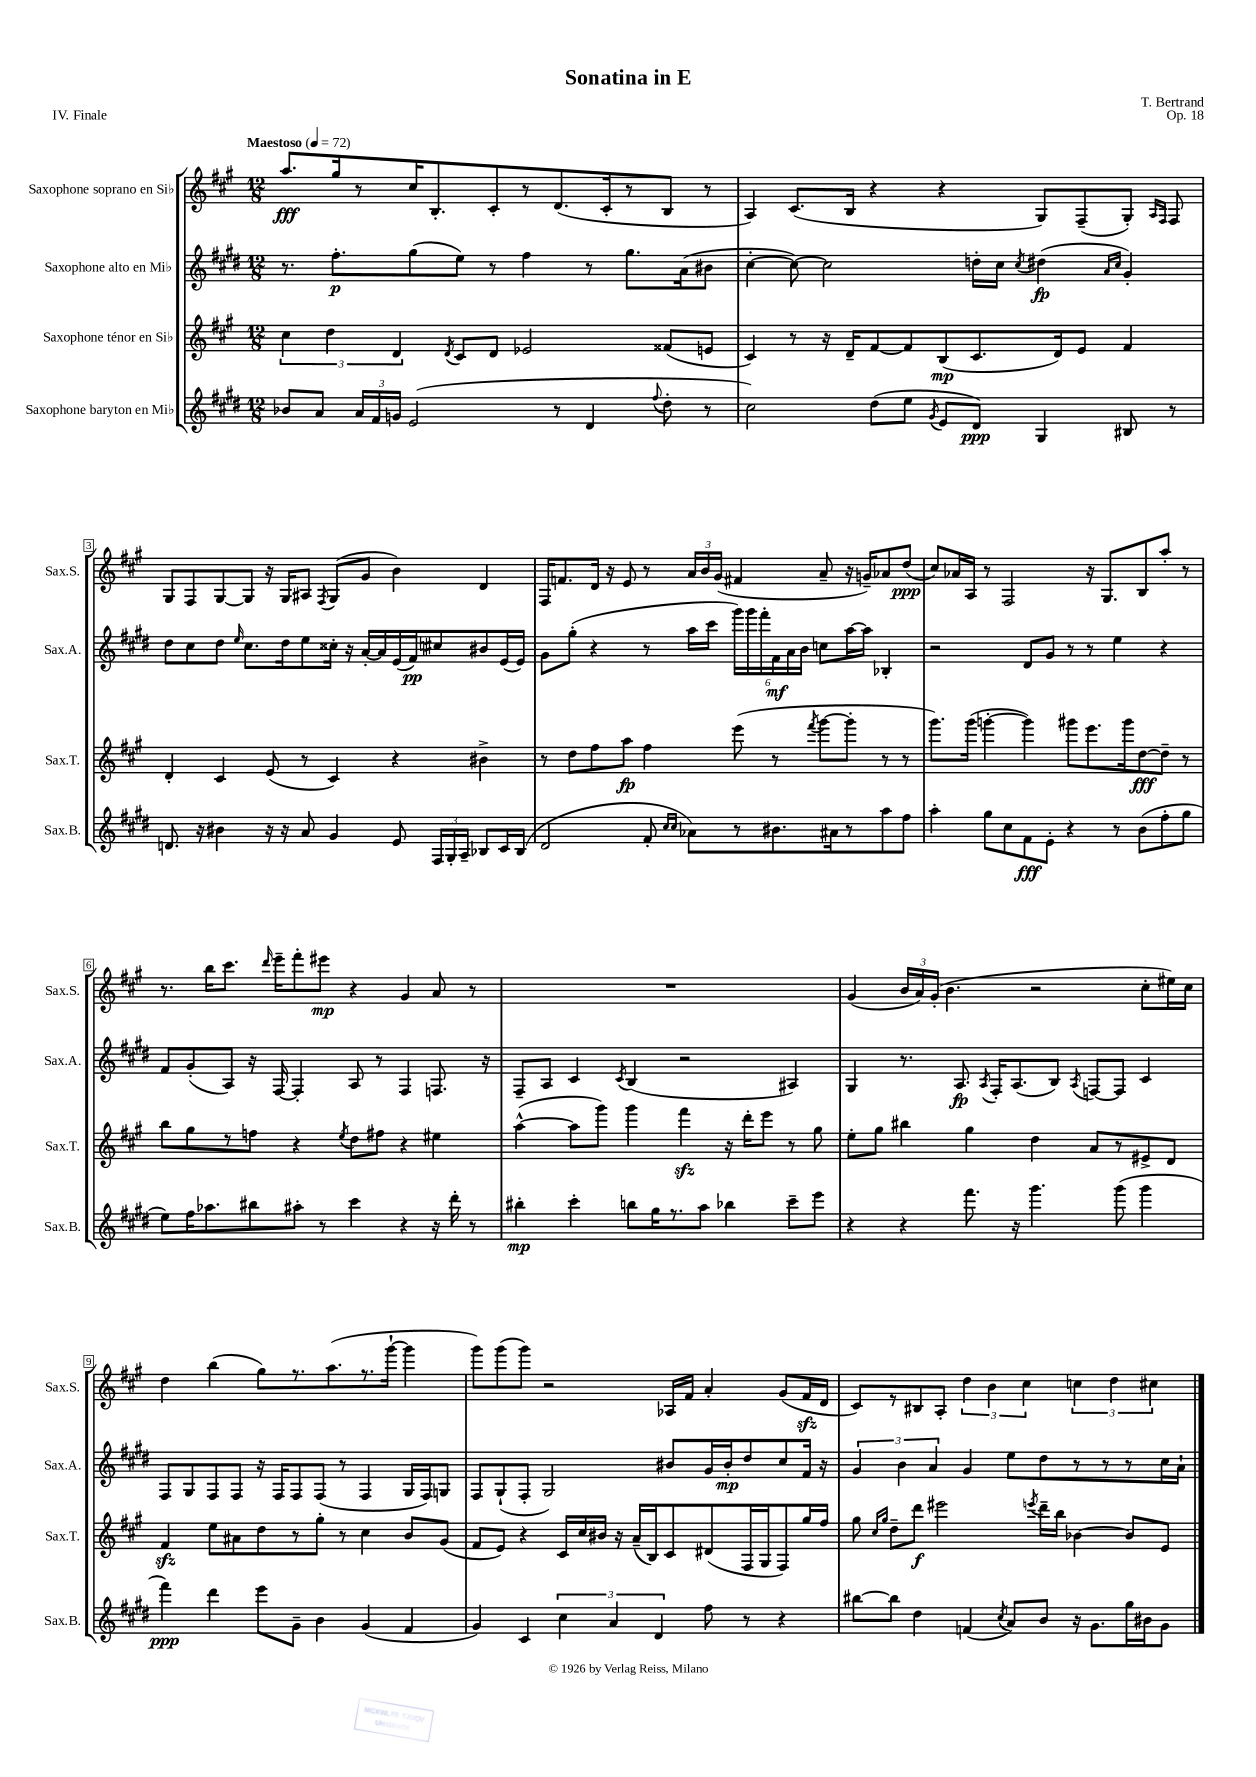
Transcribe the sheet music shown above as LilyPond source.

\header { title = "Sonatina in E" composer = "T. Bertrand" opus = "Op. 18" piece = "IV. Finale" }
<<
\new StaffGroup <<
\new Staff = "s0" \with { instrumentName = "Saxophone soprano en Sib" shortInstrumentName = "Sax.S." } {
    \clef treble \key a \major \numericTimeSignature \time 12/8 \tempo "Maestoso" 4 = 72
    \autoBeamOff a''8.[\fff gis''16 r8 cis''16 b8.-. cis'8-. r8 d'8.( cis'16-. r8 b8] r8 |
    a4) cis'8.[( b16] r4 r4 gis8[) fis8--( gis8]-.) \grace { a16[ fis16] } fis8 |
    gis8[ fis8 gis8~ gis8] r16 gis16[ ais8] \acciaccatura { fis8 } gis8[( gis'8] b'4) d'4 |
    fis16[ f'8. d'16] r16 e'8 r8 \tuplet 3/2 { a'16[ b'16 gis'16]( } fis'4 a'8-- r16 g'16[--) aes'8 d''8]\ppp( |
    cis''8[) aes'16 a16] r8 fis2 r16 gis8.[ b8 a''8]-. r8 |
    r8. b''16[ cis'''8.] \grace { d'''16 } e'''16[-- fis'''8-. eis'''8]\mp r4 gis'4 a'8 r8 |
    R1. |
    gis'4( \tuplet 3/2 { b'16[ a'16) gis'16]-.( } b'4. r2 cis''8[-. eis''16) cis''16] |
    d''4 b''4( gis''8[) r8. a''8.( r8. gis'''16]~-! gis'''4 |
    gis'''8[) gis'''8( gis'''8]) r2 aes16[ fis'16] a'4-. gis'8[( fis'16\sfz d'16] |
    cis'8[) r8 bis8 a8]-. \tuplet 3/2 { d''4 b'4 cis''4 } \tuplet 3/2 { c''4 d''4 cis''4 } \bar "|." |
}
\new Staff = "s1" \with { instrumentName = "Saxophone alto en Mib" shortInstrumentName = "Sax.A." } {
    \clef treble \key e \major \numericTimeSignature \time 12/8
    \autoBeamOff r8. fis''8.[-.\p gis''8( e''8]) r8 fis''4 r8 gis''8.[ a'16( bis'8] |
    cis''4~-. cis''8~) cis''2 d''16[-. cis''16] \acciaccatura { cis''8 } dis''4\fp( \grace { a'16[ cis''16] } gis'4-.) |
    dis''8[ cis''8 dis''8] \grace { e''16 } cis''8.[ dis''16 e''8 cisis''16]-. r16 a'16[~-. a'16 e'16( fis'16\pp) cis''8 bis'8 e'16( e'16]) |
    gis'8[ gis''8]-.( r4 r8 a''16[ cis'''16] \tuplet 6/4 { gis'''16[) gis'''16 fis'''16-. fis'16\mf a'16 b'16] } c''8[ a''16~ a''16] bes4-. |
    r2 dis'8[ gis'8] r8 r8 e''4 r4 |
    fis'8[ gis'8-.( a8]) r16 fis16~ fis4-. a8 r8 fis4 f8. r16 |
    fis8[-- a8] cis'4 \acciaccatura { cis'8 } b4( r2 ais4) |
    gis4 r8. a8.\fp \acciaccatura { a8 } fis16[-. a8.( b8]) \acciaccatura { a8 } f8[~ f8] cis'4 |
    fis8[ gis8 fis8 fis8] r16 fis16[ fis8 fis8]( r8 fis4 gis16[ fis16) g8] |
    fis8[ gis8-!( fis8]-. gis2) bis'8[ gis'16 bis'16-.\mp dis''8 cis''8 fis'16] r16 |
    \tuplet 3/2 { gis'4 b'4 a'4 } gis'4 e''8[ dis''8 r8 r8 r8 cis''16 a'16]-! \bar "|." |
}
\new Staff = "s2" \with { instrumentName = "Saxophone ténor en Sib" shortInstrumentName = "Sax.T." } {
    \clef treble \key a \major \numericTimeSignature \time 12/8
    \autoBeamOff \tuplet 3/2 { cis''4 d''4 d'4 } \acciaccatura { d'8 } cis'8[ d'8] ees'2 fisis'8[( e'8] |
    cis'4) r8 r16 d'16[-- fis'8~ fis'8 b8\mp( cis'8. d'16) e'8] fis'4 |
    d'4-. cis'4 e'8( r8 cis'4) r4 bis'4-> |
    r8 d''8[ fis''8 a''8]\fp fis''4 e'''8( r8 \acciaccatura { fis'''8 } gis'''8[~ gis'''8]-. r8 r8 |
    gis'''8.[) gis'''16]( g'''4~-. g'''4) gis'''8[ e'''8. gis'''16 d''8~\fff d''8]-- r8 |
    b''8[ gis''8 r8 f''8] r4 \acciaccatura { e''8 } d''8[ fis''8] r4 eis''4 |
    a''4~-^( a''8[ gis'''8]) gis'''4 fis'''4\sfz r16 d'''16[-. e'''8] r8 gis''8 |
    e''8[-. gis''8] bis''4 gis''4 d''4 a'8[ r8 eis'8-> d'8] |
    fis'4\sfz e''8[ ais'8 d''8 r8 gis''8]-. r8 cis''4 b'8[ gis'8]( |
    fis'8[ e'8]) r4 cis'16[ cis''16 bis'16] r16 a'16[--( b16) cis'8 dis'8( fis16 gis16 fis8) gis''16 fis''16] |
    gis''8 \grace { cis''16[ gis''16] } d''8[-- d'''8]\f eis'''2 \acciaccatura { e'''8 } d'''16[-- b''16] bes'4~ bes'8[ e'8] \bar "|." |
}
\new Staff = "s3" \with { instrumentName = "Saxophone baryton en Mib" shortInstrumentName = "Sax.B." } {
    \clef treble \key e \major \numericTimeSignature \time 12/8
    \autoBeamOff bes'8[ a'8] \tuplet 3/2 { a'16[ fis'16 g'16] } e'2( r8 dis'4 \appoggiatura { fis''8 } dis''8-. r8 |
    cis''2) dis''8[( e''8] \acciaccatura { gis'8 } e'8[ dis'8]\ppp) gis4 bis8 r8 |
    d'8. r16 bis'4 r16 r16 a'8 gis'4 e'8 \tuplet 3/2 { fis16[ gis16-. a16]-- } bes8[ cis'16 bes16]( |
    dis'2 fis'8-. \grace { cis''16[ cis''16] } aes'8[) r8 bis'8. ais'16 r8 a''8 fis''8] |
    a''4-. gis''8[ cis''8 fis'8\fff e'8]-. r4 r8 b'8[( fis''8-. gis''8] |
    e''8[) fis''16 aes''8. bis''8 ais''8]-. r8 cis'''4 r4 r16 dis'''16-. r8 |
    bis''4-.\mp cis'''4-. b''8[ gis''16 r8. a''8] bes''4 cis'''8[-- e'''8] |
    r4 r4 fis'''8. r16 gis'''4. gis'''8( gis'''4 |
    fis'''4\ppp) dis'''4 e'''8[ gis'8]-- b'4 gis'4( fis'4 |
    gis'4) cis'4 \tuplet 3/2 { cis''4 a'4 dis'4 } fis''8 r8 r4 |
    bis''8[~ bis''8] dis''4 f'4( \acciaccatura { cis''8 } a'8[) b'8] r16 gis'8.[ gis''16 bis'16 gis'8] \bar "|." |
}
>>
>>
\layout { \context { \Score \override BarNumber.stencil = #(make-stencil-boxer 0.1 0.3 ly:text-interface::print) } }
